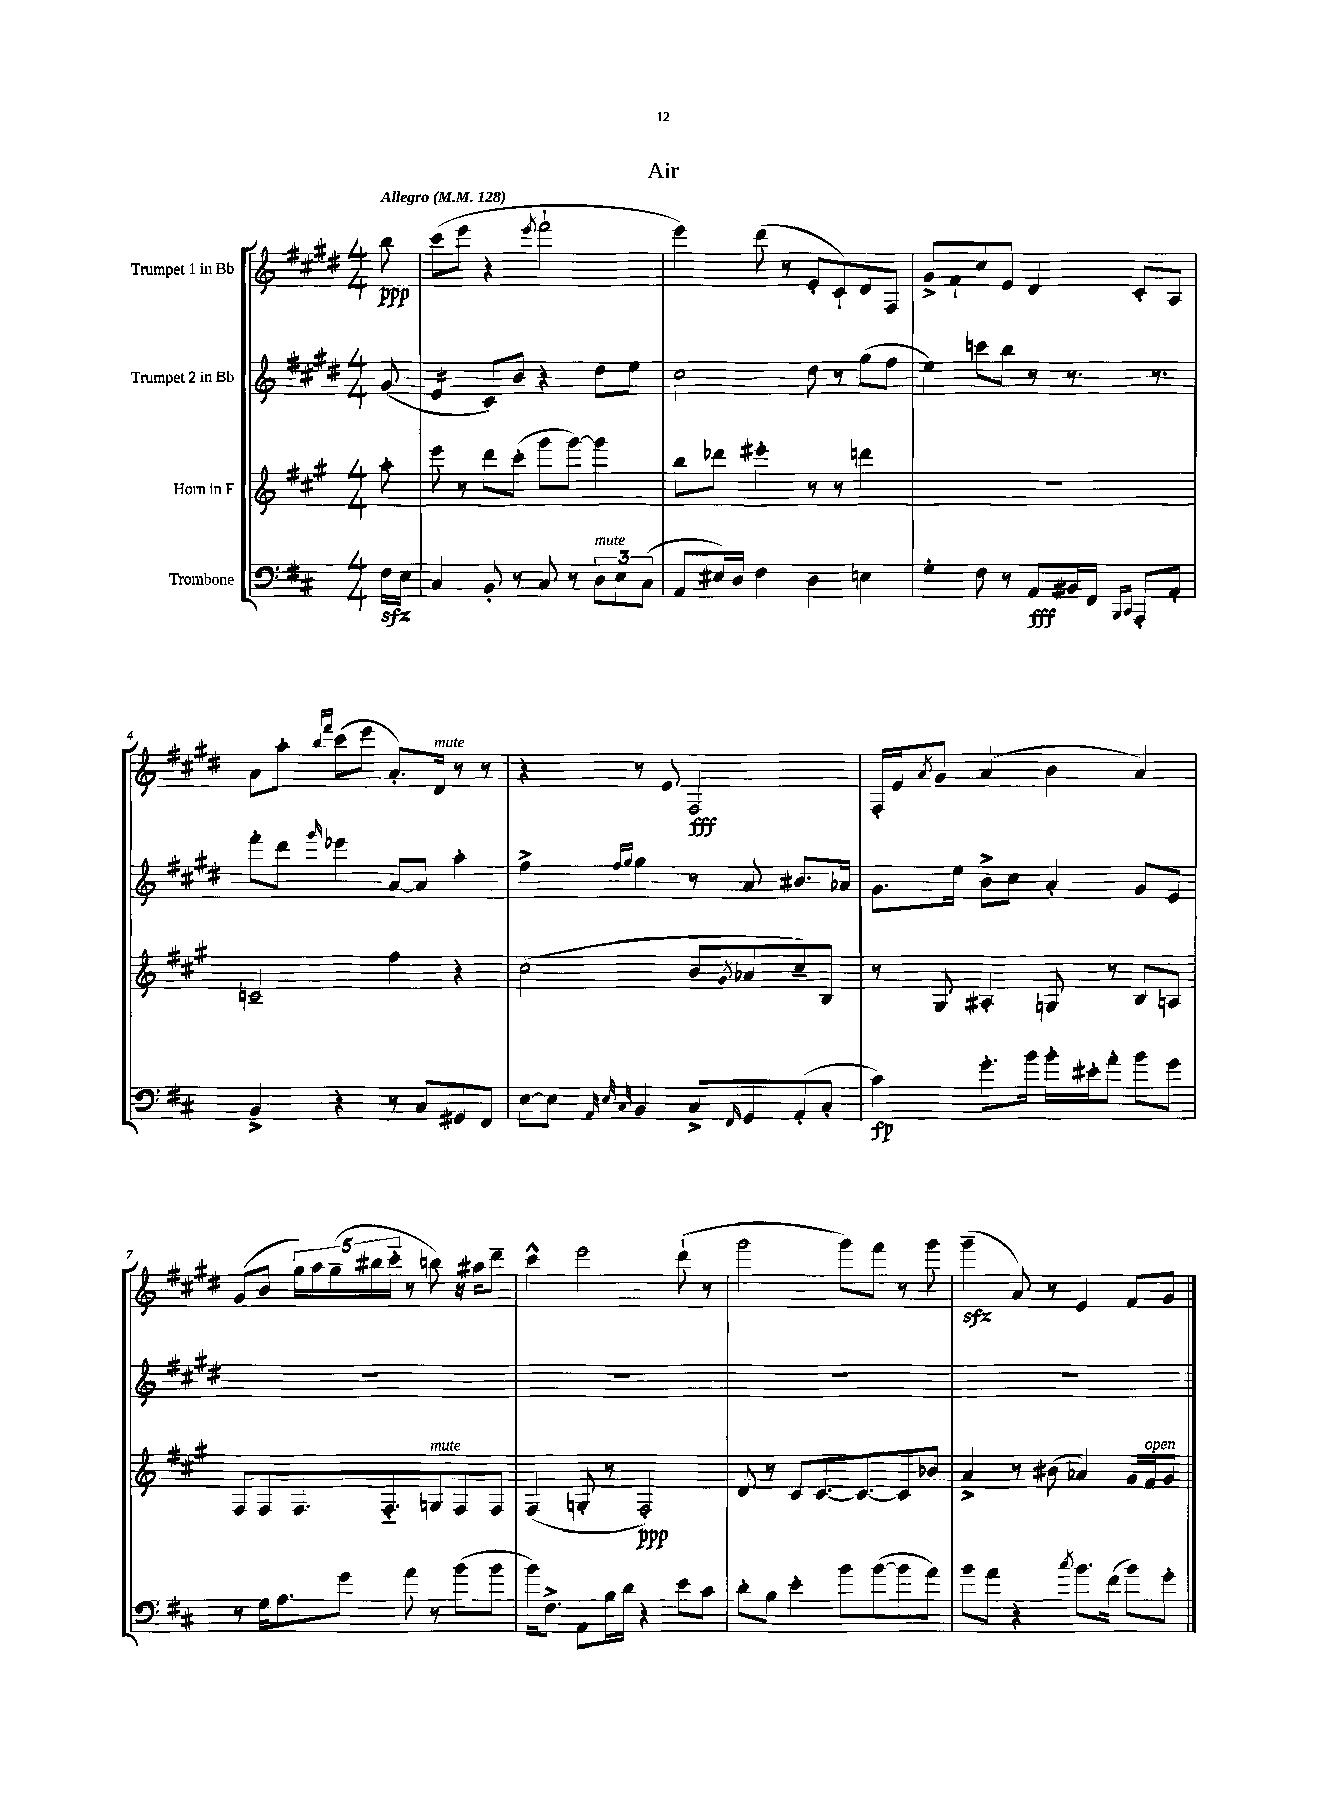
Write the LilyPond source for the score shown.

\header { title = "Air" }
<<
\new StaffGroup <<
\new Staff = "s0" \with { instrumentName = "Trumpet 1 in Bb" } {
    \clef treble \key e \major \numericTimeSignature \time 4/4 \partial 8 \tempo "Allegro" 4 = 128
    b''8\ppp |
    cis'''8( e'''8 r4 \acciaccatura { e'''8 } fis'''2-! |
    e'''4) dis'''8( r8 e'8-. cis'8-!) dis'8 fis8 |
    gis'8-> fis'8-! cis''8 e'8 dis'4 cis'8-. a8 |
    a'8 a''8-. \grace { b''16 fis'''16 } cis'''8( e'''8 a'8.-.) dis'16^\markup { \italic "mute" } r8 r8 |
    r4 r8 e'8 fis2\fff |
    fis16-. e'16 \acciaccatura { a'8 } gis'8 a'4( b'4 a'4) |
    gis'8( b'8 \tuplet 5/4 { gis''16) a''16 gis''16--( bis''16 cis'''16-_ } r8 b''8) r16 ais''16 dis'''8-- |
    cis'''4-^ e'''2 dis'''8-!( r8 |
    gis'''2 gis'''8) fis'''8 r8 gis'''8 |
    gis'''4--\sfz( a'8) r8 e'4 fis'8 gis'8 \bar "|." |
}
\new Staff = "s1" \with { instrumentName = "Trumpet 2 in Bb" } {
    \clef treble \key e \major \numericTimeSignature \time 4/4 \partial 8
    gis'8( |
    e'4:16 cis'8) b'8 r4 dis''8 e''8 |
    cis''2 dis''8 r8 gis''8( fis''8 |
    e''4) c'''8 b''8 r8 r8. r8. |
    fis'''8-. dis'''8 \grace { gis'''16 } ees'''4 a'8~ a'8 a''4-. |
    fis''4-> \grace { fis''16 gis''16 } gis''4 r8 a'8 bis'8. aes'16 |
    gis'8. e''16 b'8-> cis''8 a'4-. gis'8 e'8 |
    R1 |
    R1 |
    R1 |
    R1 \bar "|." |
}
\new Staff = "s2" \with { instrumentName = "Horn in F" } {
    \clef treble \key a \major \numericTimeSignature \time 4/4 \partial 8
    a''8-. |
    e'''8 r8 d'''8 cis'''8-.( gis'''8 gis'''8~) gis'''4 |
    b''8 des'''8 eis'''4-. r8 r8 d'''4 |
    R1 |
    c'2-- fis''4 r4 |
    cis''2( b'8 \acciaccatura { gis'8 } aes'8 cis''8--) b8 |
    r8 gis8 ais4-. g8 r8 b8 a8 |
    fis8 fis8 fis8. fis8.-_ g8^\markup { \italic "mute" } fis8 fis8 |
    fis4( g8-. r8 fis2-.\ppp) |
    d'8 r8 cis'8 cis'8.~ cis'8.~ cis'8 bes'8 |
    a'4-> r8 bis'8( aes'4) gis'16 fis'16^\markup { \italic "open" } gis'8 \bar "|." |
}
\new Staff = "s3" \with { instrumentName = "Trombone" } {
    \clef bass \key d \major \numericTimeSignature \time 4/4 \partial 8
    fis16\sfz e16 |
    cis4 b,8-. r8 cis8 r8 \tuplet 3/2 { d8^\markup { \italic "mute" } e8 cis8( } |
    a,8 eis16) d16 fis4 d4 e4 |
    g4-. fis8 r8 a,8\fff bis,16 fis,16 \grace { b,,16 cis,16 } a,,8-. a,8-. |
    b,4-> r4 r8 cis8 gis,8 fis,8 |
    e8~ e8 \grace { a,32 e32 cis32 } b,4 cis8-> \grace { fis,16 } g,8 a,8-.( cis8-. |
    cis'4\fp) g'8.-. b'16 b'16-. eis'16-. a'8-. b'8 g'8 |
    r8 g16 a8. g'8 a'8 r8 b'8( b'8 |
    b'16) fis8.-> a,8 b16 d'16 r4 e'8 cis'8 |
    d'8-. b8 e'4-. b'8 b'8~( b'8 a'8) |
    b'8 a'8 r4 \acciaccatura { cis''8 } b'8. fis'16( b'8) g'8-. \bar "|." |
}
>>
>>
